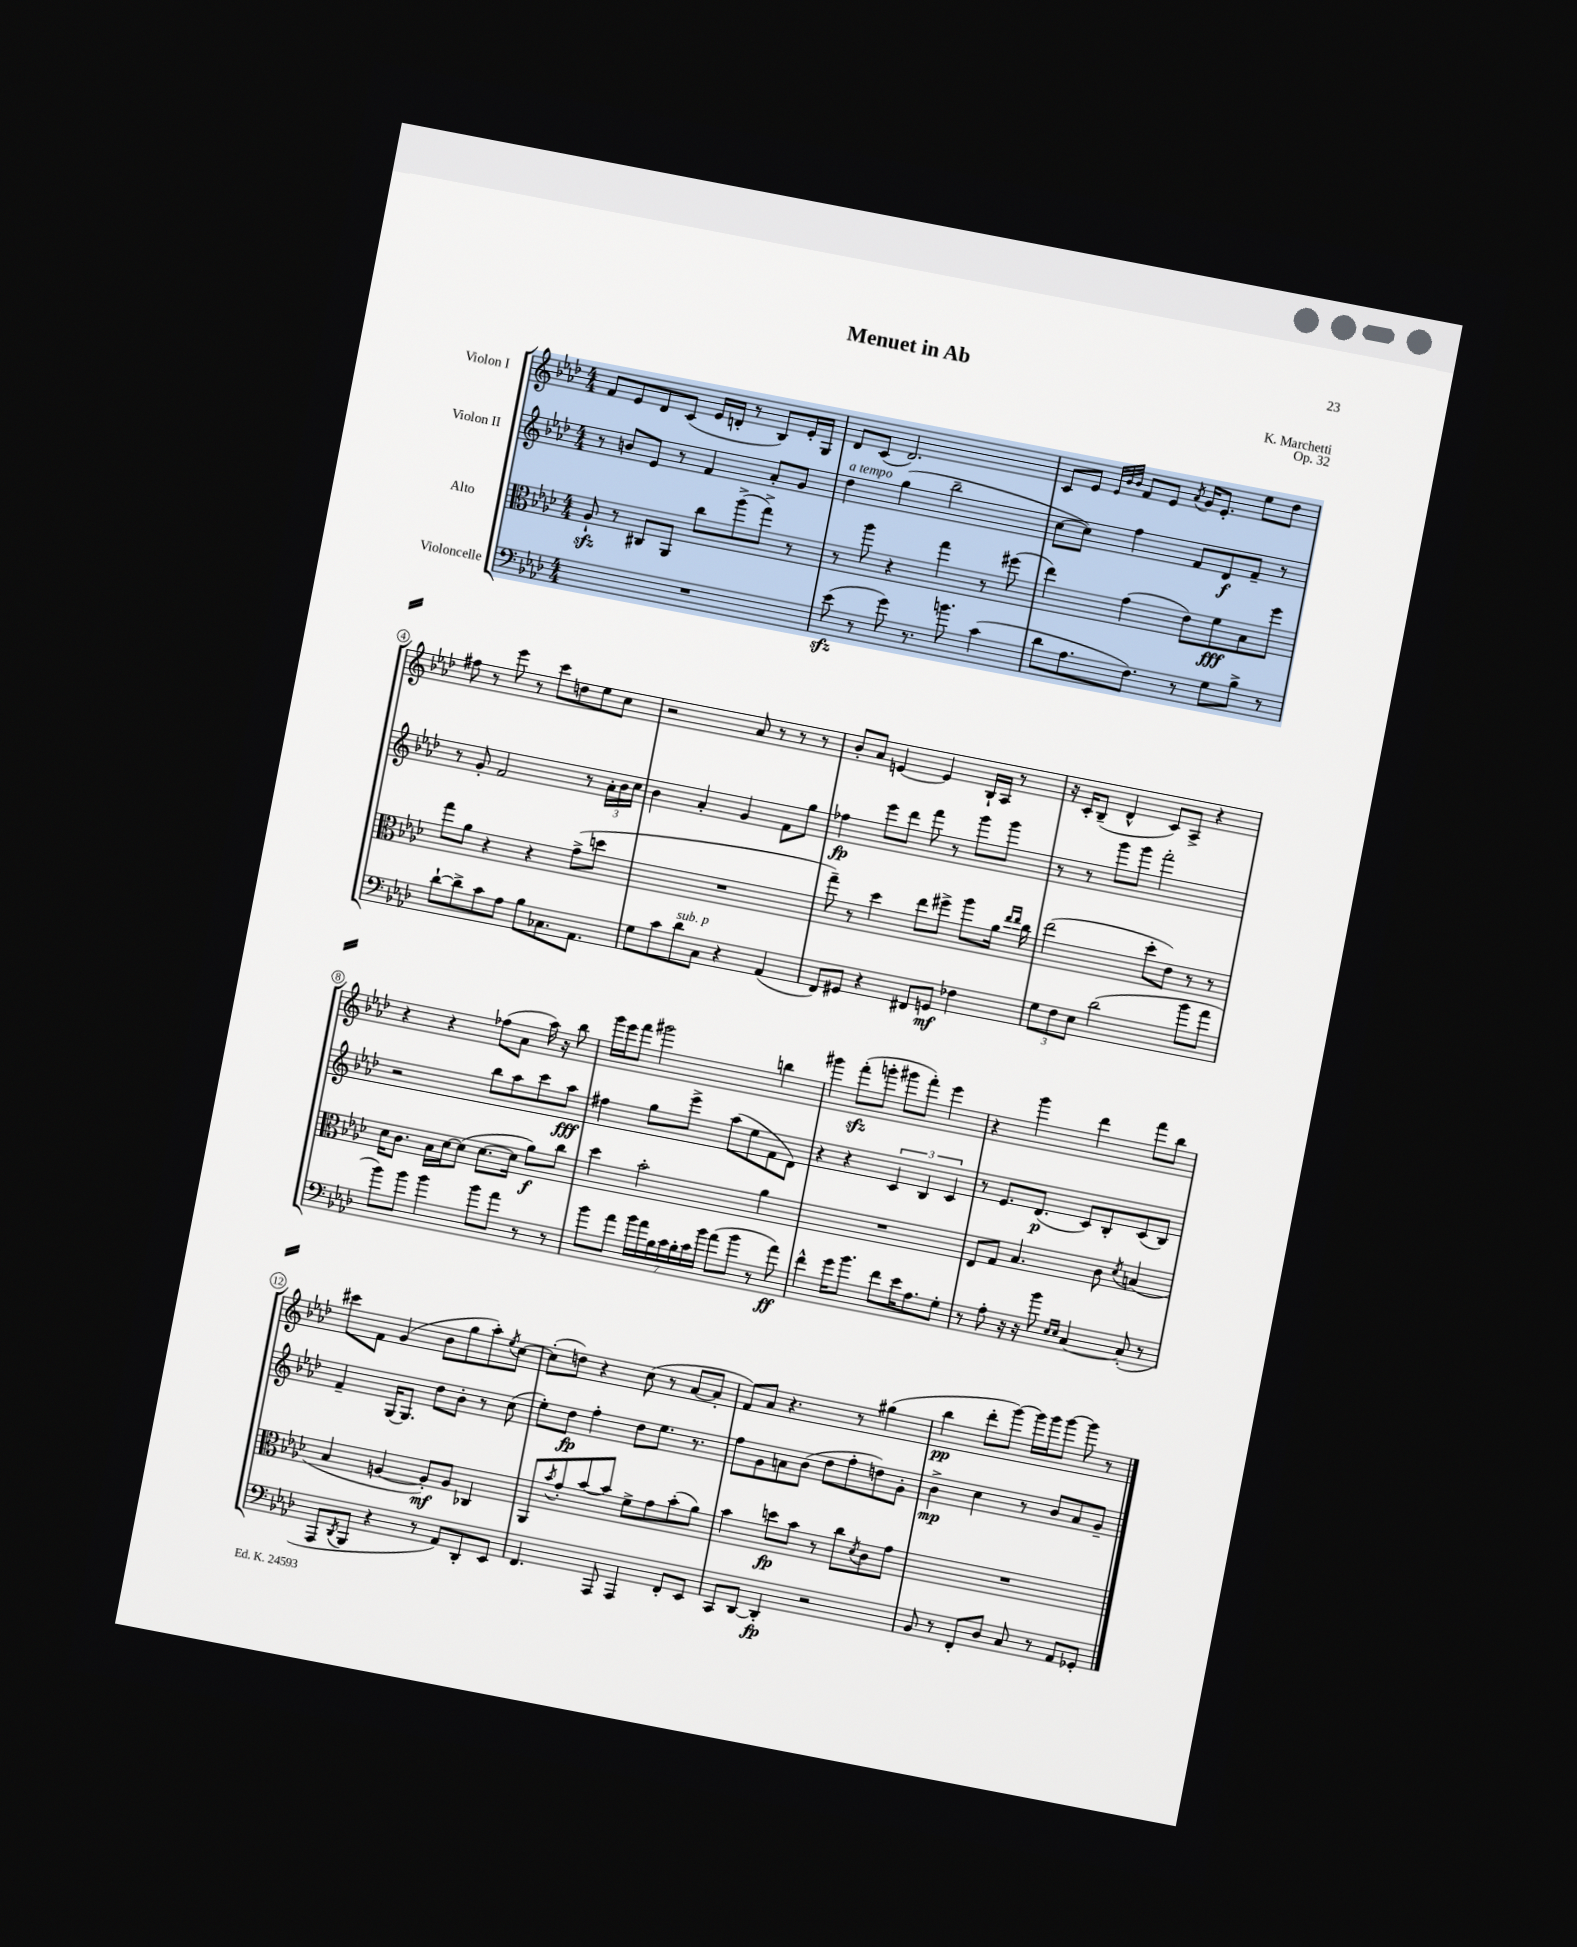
\header { title = "Menuet in Ab" composer = "K. Marchetti" opus = "Op. 32" }
<<
\new StaffGroup <<
\new Staff = "s0" \with { instrumentName = "Violon I" } {
    \clef treble \key aes \major \numericTimeSignature \time 4/4
    f'8 ees'8 des'8 c'8( ees'16 d'16-. r8 bes8) ees'16-. g16 |
    des'8 c'8( des'2.) |
    c'8 ees'8 \grace { ees'32 bes'32 bes'32 } f'8 ees'8 \acciaccatura { aes'8 } g'16 ees'8.-. ees''8 des''8 |
    fis''8 r8 ees'''8 r8 c'''8 d''8 ees''8 c''8 |
    r2 aes'8 r8 r8 r8 |
    bes'8-. aes'8 e'4~ e'4 bes16-! aes16 r8 |
    r16 c'16-. bes8--( des'4-^ c'8) aes8-> r4 |
    r4 r4 fes''8( aes'8 aes''16) r16 bes''8 |
    g'''16 ees'''16 f'''8 gis'''2 b''4 |
    gis'''4 f'''8-.\sfz( g'''8-. gis'''8 f'''8-.) ees'''4 |
    r4 g'''4 des'''4 f'''8 bes''8 |
    cis'''8 f'8 g'4( bes'8 g''8 aes''8-.) \acciaccatura { ees''8 } c''8~ |
    c''8-.( d''8) r4 c''8( r8 aes'8~ aes'8-. |
    f'8) aes'8 r4. r8 gis''4( |
    bes''4\pp des'''8-. g'''8~) g'''16 g'''16 g'''8~ g'''8 r8 \bar "|." |
}
\new Staff = "s1" \with { instrumentName = "Violon II" } {
    \clef treble \key aes \major \numericTimeSignature \time 4/4
    r8 b'8 ees'8 r8 f'4 aes'8-. g'8 |
    des''4^\markup { \italic "a tempo" } g''4( bes''2-- |
    c''8~ c''8) f''4 f'8 des'8\f f'8-- r8 |
    r8 g'8-. f'2 r8 \tuplet 3/2 { aes'16-. bes'16 c''16 } |
    bes'4 aes'4-. g'4 f'8 g''8 |
    fes''4\fp ees'''8 des'''8 f'''8 r8 g'''8 g'''8 |
    r8 r8 g'''8 g'''8 f'''2-. |
    r2 bes''8 aes''8 c'''8 aes''8\fff |
    fis''4 g''8 ees'''8-> aes''8( ees''8 f'8 des'8) |
    r4 r4 \tuplet 3/2 { c'4 bes4 c'4 } |
    r8 ees'8. des'8.\p( c'8) bes8-. c'8( bes8) |
    f'4-- g16~ g8. des''8 bes'8-. r8 c''8( |
    ees''8-.) des''8\fp f''4-. des''8 ees''8. r8. |
    f''8 g'8 a'8 bes'8( des''8 f''8-. d''8) g'8-. |
    bes'4->\mp c''4 r8 bes'8 aes'8 g'8-- \bar "|." |
}
\new Staff = "s2" \with { instrumentName = "Alto" } {
    \clef alto \key aes \major \numericTimeSignature \time 4/4
    aes8-!\sfz r8 cis8 aes,8 c''8 aes''8->( g''8->) r8 |
    r8 aes''8 r4 g''4 r8 fis''8( |
    ees''4) g'4( ees'8) f'8\fff bes8 f''8 |
    g''8 aes'8 r4 r4 g'8->( d''8 |
    R1 |
    g''8--) r8 des''4 ees''8 fis''8-> aes''8 aes'16 \grace { ees''16 ees''16 } c''16 |
    ees''2( des''8-. ees'8) r8 r8 |
    des'16 c'8. bes16 des'16~ des'8( des'8.~ des'16 aes'8\f) c''8 |
    des''4 bes'2-. aes'4 |
    R1 |
    ees8 g8 bes4. c'8 \acciaccatura { des'8 } b4( |
    bes4 a4~ a8-.\mf) a8 ces4 |
    aes,8 \acciaccatura { bes'8 } g'8-. bes'8~ bes'8 f'8-> g'8 bes'8-.( aes'8) |
    bes'4 d''8\fp bes'8 r8 c''8 \acciaccatura { des'8 } c'8 g'8 |
    R1 \bar "|." |
}
\new Staff = "s3" \with { instrumentName = "Violoncelle" } {
    \clef bass \key aes \major \numericTimeSignature \time 4/4
    R1 |
    ees'8\sfz( r8 g'8) r8. b'8. c'4( |
    des'8 aes8. f8.) r8 g8 bes8-> r8 |
    des'8~-! des'8-> c'8 aes8 bes8 ces8. aes,8. |
    g8 c'8 des'8^\markup { \italic "sub. p" } c8 r4 aes,4( |
    f,8) gis,8 r4 fis,8 g,8\mf fes4 |
    \tuplet 3/2 { g8 f8 ees8 } des'2( bes'8 aes'8 |
    bes'8) bes'8 bes'4 bes'8 aes'8 r8 r8 |
    bes'8 aes'8 \tuplet 7/4 { bes'16 aes'16 bes16 c'16 bes16-. c'16 bes'16 } aes'8( bes'8 r8 aes'8\ff) |
    f'4-^ g'16 bes'8. f'8 ees'16 aes8. g8-. |
    r8 aes8-. r16 r16 bes'8 \grace { ees16 ees16 } c4~ c8-.( r8 |
    aes,,8 \acciaccatura { des,8 } bes,,8 r4 r8 aes,8) des,8-. ees,8 |
    f,4. aes,,8 aes,,4 f,8-. ees,8 |
    c,8 des,8~ des,4-.\fp r2 |
    bes,8 r8 f,8-. des8 c8 r8 aes,8 ges,8-. \bar "|." |
}
>>
>>
\layout { \context { \Score \override BarNumber.stencil = #(make-stencil-circler 0.1 0.3 ly:text-interface::print) } }
